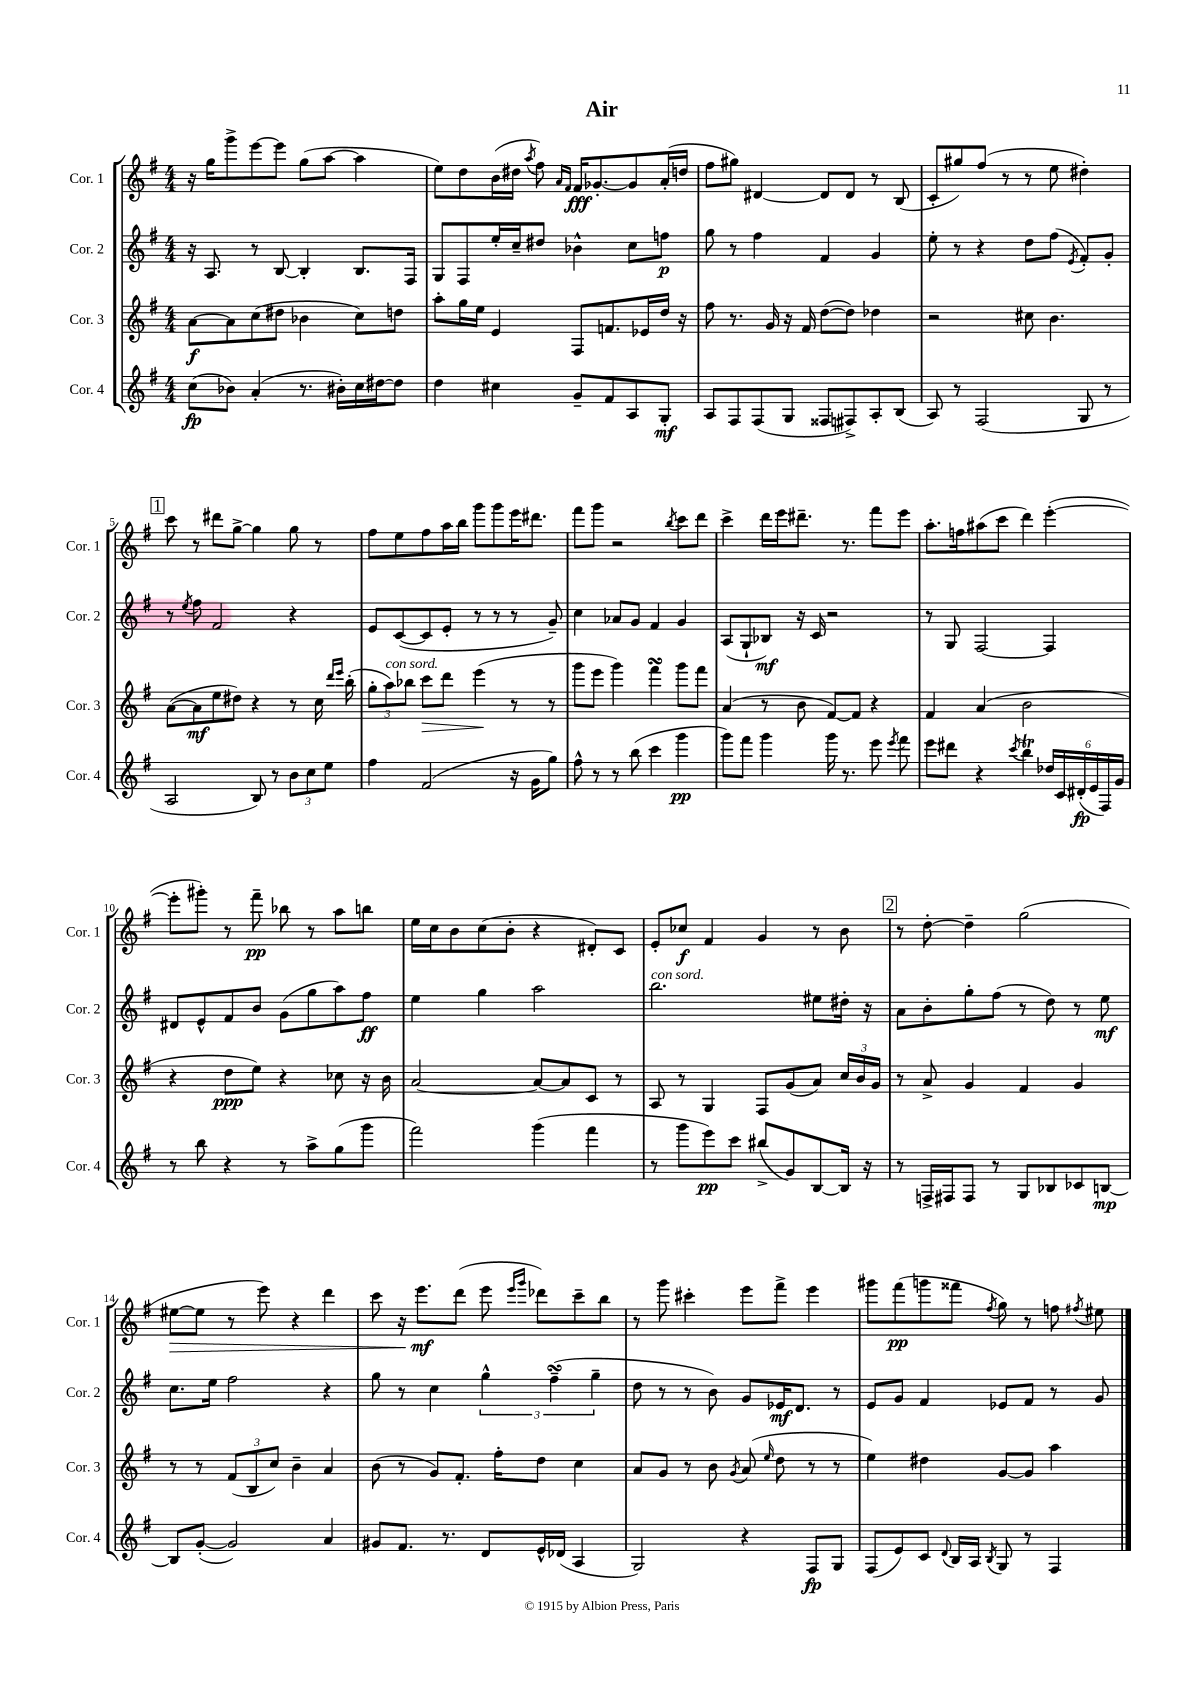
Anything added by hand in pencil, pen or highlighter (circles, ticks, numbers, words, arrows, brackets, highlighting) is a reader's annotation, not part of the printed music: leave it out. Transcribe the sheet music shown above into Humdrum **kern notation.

**kern	**kern	**kern	**kern
*staff4	*staff3	*staff2	*staff1
*clefG2	*clefG2	*clefG2	*clefG2
*k[f#]	*k[f#]	*k[f#]	*k[f#]
*M4/4	*M4/4	*M4/4	*M4/4
(8cc	[8a	16r	16r
.	.	8.A	16gg
8b-)	8a]	.	8ggg^
(4a'	(8cc	8r	[8eee
.	8dd#	[8B	8eee]
8.r	4b-	4B']	(8gg
.	.	.	[8aa
16b#')	.	.	.
16cc	8cc)	8.B	4aa]
[16dd#	.	.	.
8dd#]	8dd	.	.
.	.	16F#	.
=	=	=	=
4dd	8aa'	8G	8ee)
.	16gg	8F#	8dd
.	16ee	.	.
4cc#	4e	16ee'	(16b
.	.	16cc~	16dd#
.	.	.	8qaa
.	.	8dd#	8ff#)
.	.	.	16qqa
.	.	.	16qqf#
8g~	8F#	4b-^^	16f#
.	.	.	[8.g-'
8f#	8.f	.	.
8A	.	8cc	8g-]
.	16e-	.	.
8G'	16dd	8ff	(16a'
.	16r	.	16dd
=	=	=	=
8A	8ff#	8gg	8ff#
8F#	8.r	8r	8gg#)
(8F#	.	4ff#	[4d#
.	16g	.	.
8G	16r	.	.
.	16f#	.	.
8F##	([8dd	4f#	8d#]
8F#^)	8dd])	.	8d#
8A'	4dd-	4g	8r
(8B	.	.	(8B
=	=	=	=
8A)	2r	8ee'	8c'
8r	.	8r	8gg#)
(2F#	.	4r	(8ff#
.	.	.	8r
.	8cc#	8dd	8r
.	4.b	(8ff#	8ee
.	.	8qe	.
8G	.	8f#')	4dd#')
8r	.	8g'	.
=	=	=	=
2A	([8a	8r	8ccc
.	.	8qee	.
.	8a]	8ff#	8r
.	8ee	2f#	8ddd#
.	8dd#)	.	[8gg^
8B)	4r	.	4gg]
8r	.	.	.
12b	8r	4r	8gg
12cc	.	.	.
.	16cc	.	8r
12ee	.	.	.
.	16qqddd	.	.
.	16qqeee	.	.
.	(16bb'	.	.
=	=	=	=
4ff#	12gg'	8e	8ff#
.	12aa)	.	.
.	.	([8c	8ee
.	12bb-	.	.
(2f#	8ccc	8c]	8ff#
.	8ddd	8e'	16aa
.	.	.	16bb
.	(4eee	8r	8ggg
.	.	8r	8ggg
16r	8r	8r	16eee
16g	.	.	8.ddd#
8gg)	8r	8g~)	.
=	=	=	=
8ff#^^	8ggg	4cc	8fff#
8r	8eee	.	8ggg
8r	4ggg)	8a-	2r
(8bb	.	8g	.
4ccc	4fff#	4f#	.
.	.	.	8qbb
4ggg	8ggg	4g	8ccc
.	8fff#	.	8ddd
=	=	=	=
8ggg)	(4a	(8A	4ccc^
8fff#	.	8G`	.
4ggg	8r	8B-)	16ddd
.	.	.	16eee
.	8b	16r	8.ddd#~
.	.	16c	.
16ggg	[8f#)	2r	.
8.r	.	.	8.r
.	8f#]	.	.
8eee	4r	.	8fff#
8qeee	.	.	.
8fff#	.	.	8eee
=	=	=	=
8eee	4f#	8r	8.aa'
8ddd#	.	8G	.
.	.	.	16ff
4r	(4a	[2F#	(8aa#
.	.	.	8ccc
8qccc	.	.	.
4bb	2b	.	4ddd)
24dd-	.	4F#]	([4eee'
24c	.	.	.
(24d#'	.	.	.
24e	.	.	.
24F#)	.	.	.
24g	.	.	.
=	=	=	=
8r	4r	8d#	8eee']
8bb	.	8e^^	8ggg#')
4r	8dd	8f#	8r
.	8ee)	8b	8fff#~
8r	4r	(8g	8bb-
8aa^	.	8gg	8r
(8gg	8cc-	8aa)	8aa
8ggg	16r	8ff#	8bb
.	16b	.	.
=	=	=	=
2fff#)	[2a	4ee	16ee
.	.	.	16cc
.	.	.	8b
.	.	4gg	(8cc
.	.	.	8b'
(4ggg	8a_	2aa	4r
.	8a]	.	.
4fff#	8c	.	8d#')
.	8r	.	8c
=	=	=	=
8r	8A	2.bb	8e'
8ggg	8r	.	8cc-
8eee)	4G	.	4f#
8ccc	.	.	.
(8bb#^	8F#	.	4g
8g)	(8g	.	.
[8B	8a)	8ee#	8r
16B]	24cc	16dd#'	8b
.	24b	.	.
16r	.	16r	.
.	24g	.	.
=	=	=	=
8r	8r	8a	8r
16F^	8a^	8b'	[8dd'
16F#	.	.	.
8F#	4g	8gg'	4dd~]
8r	.	(8ff#	.
8G	4f#	8r	(2gg
8B-	.	8dd)	.
8c-	4g	8r	.
[8B	.	8ee	.
=	=	=	=
8B]	8r	8.cc	[8ee#
([8g'	8r	.	8ee#]
.	.	16ee	.
2g])	(12f#	2ff#	8r
.	12B	.	.
.	.	.	8eee)
.	12cc)	.	.
.	4b~	.	4r
4a	4a	4r	4ddd
=	=	=	=
8g#	(8b	8gg	8ccc
8.f#	8r	8r	16r
.	.	.	8.eee
.	8g)	4cc	.
8.r	.	.	.
.	8.f#'	.	(8ddd
8d	.	6gg^^	8eee
.	16ff#'	.	.
.	.	.	16qqeee
.	.	.	16qqggg
16e^^	8dd	.	8ddd-)
.	.	(6ff#~	.
(16d-	.	.	.
4A	4cc	.	8ccc~
.	.	6gg~	.
.	.	.	8bb
=	=	=	=
2G)	8a	8dd	8r
.	8g	8r	8ggg
.	8r	8r	4ccc#'
.	8b	8b)	.
.	8qg	.	.
4r	(8a	8g	8eee
.	16qqee	.	.
.	8dd	16e-	8fff#^
.	.	8.d	.
8F#	8r	.	4eee
8G	8r	8r	.
=	=	=	=
(8F#	4ee)	8e	8ggg#
8e)	.	8g	(8fff#
8c	4dd#	4f#	8ggg
8qqd	.	.	.
16B	.	.	8fff##
16A	.	.	.
8qB	.	.	8qff#
8G	[8g	8e-	8gg)
8r	8g]	8f#	8r
4F#	4aa	8r	8ff
.	.	.	8qff#
.	.	8g	8ee#
==	==	==	==
*-	*-	*-	*-
